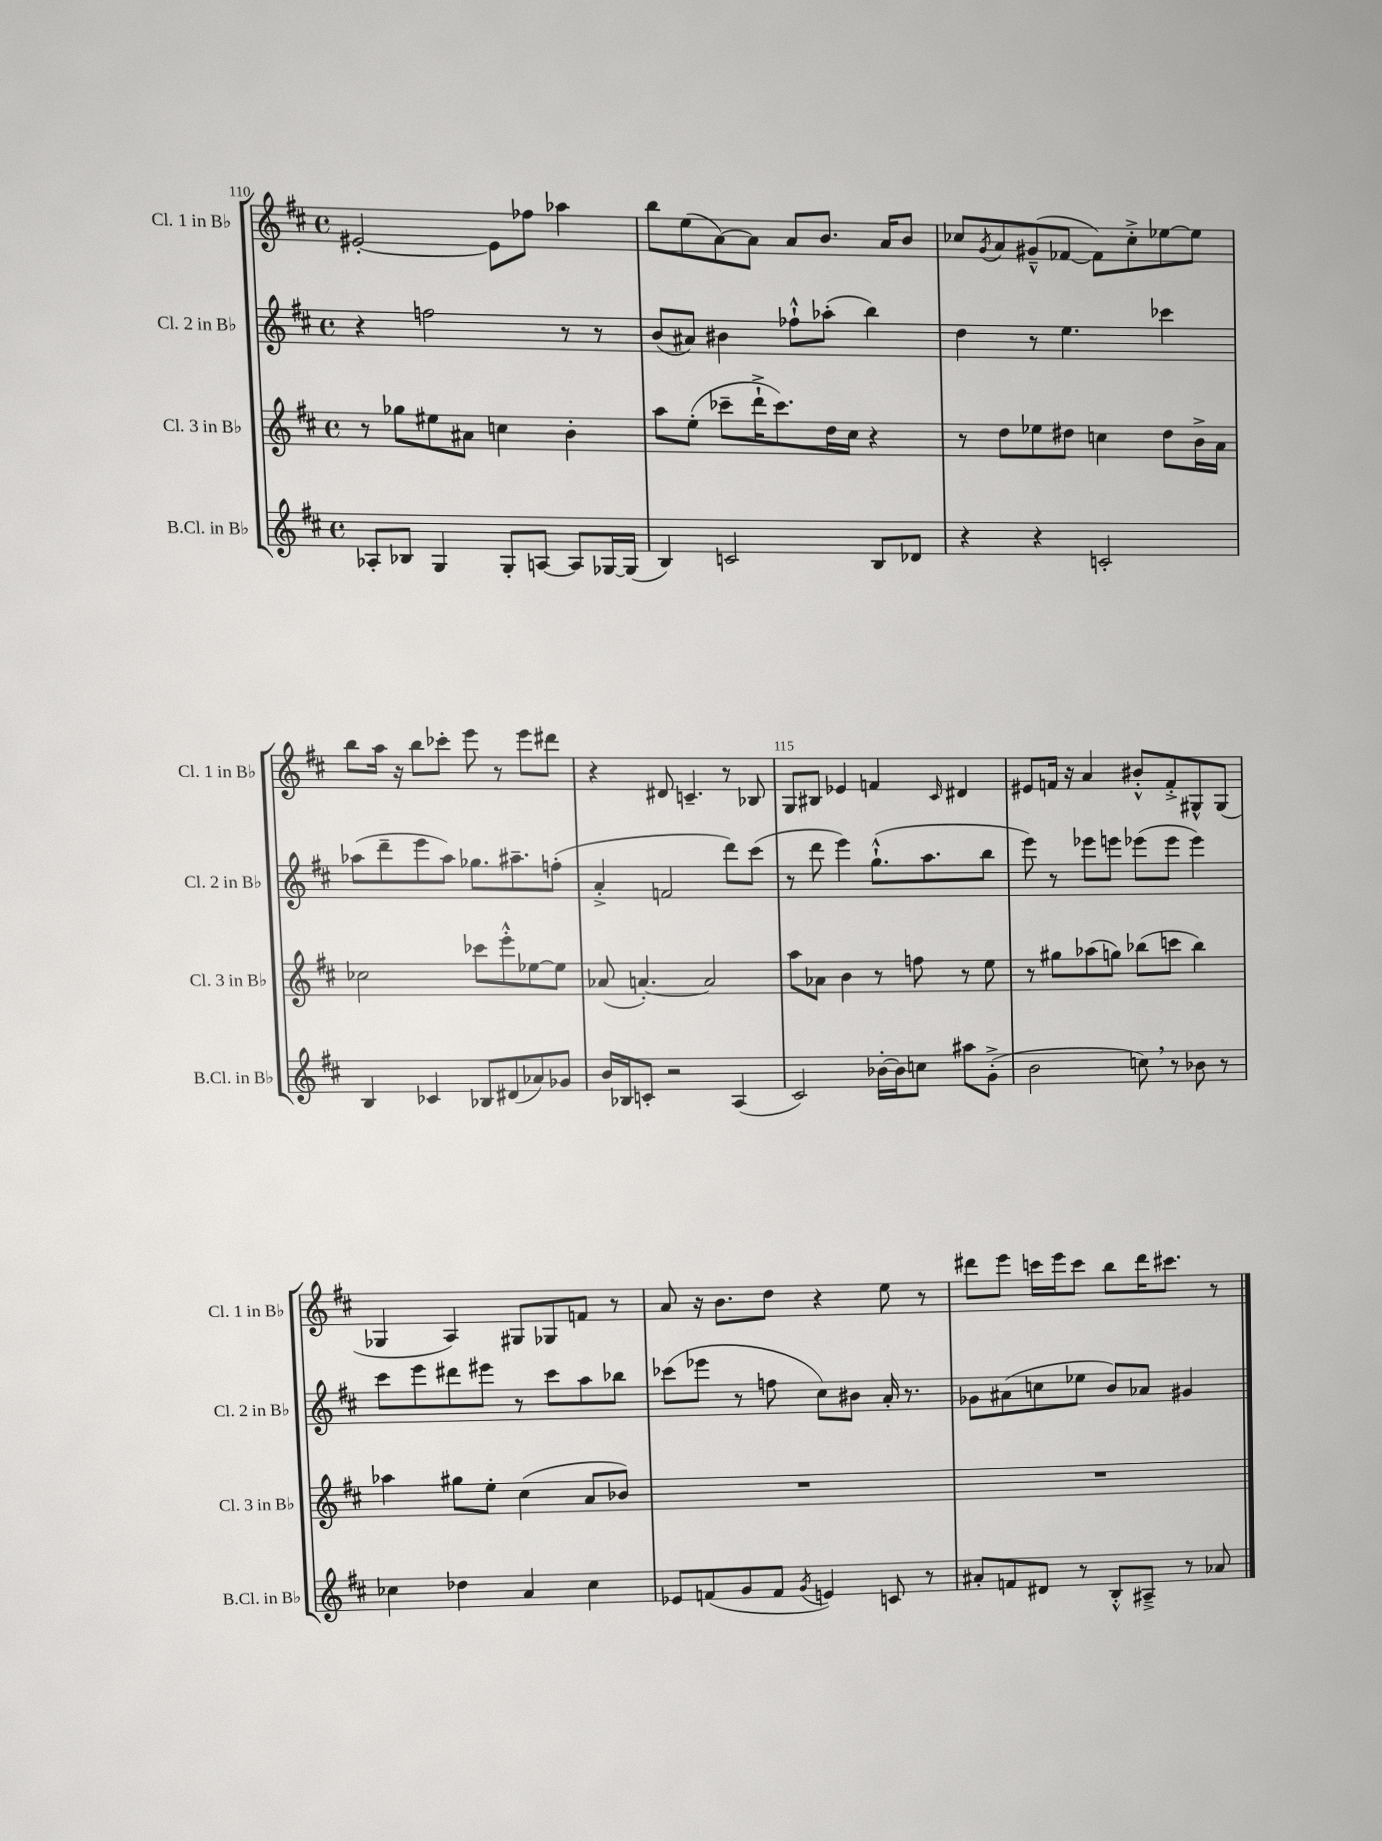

**kern	**kern	**kern	**kern
*staff4	*staff3	*staff2	*staff1
*clefG2	*clefG2	*clefG2	*clefG2
*k[f#c#]	*k[f#c#]	*k[f#c#]	*k[f#c#]
*M4/4	*M4/4	*M4/4	*M4/4
*met(c)	*met(c)	*met(c)	*met(c)
8A-'	8r	4r	[2e#'
8B-	8gg-	.	.
4G	8ee#	2ff	.
.	8a#	.	.
8G'	4cc	.	8e#]
[8A	.	.	8ff-
8A]	4b'	8r	4aa-
[16G-	.	8r	.
(16G-]	.	.	.
=	=	=	=
4B)	8aa	(8b	8bb
.	(8ee'	8a#)	(8ee
2c	8ccc-~	4b#	[8a)
.	16ddd`^	.	8a]
.	8.ccc-)	.	.
.	.	8ff-`^^	8a
.	16dd	(8aa-'	8.b
.	16cc#	.	.
8B	4r	4bb)	.
.	.	.	16a
8d-	.	.	8b
=	=	=	=
4r	8r	4dd	8cc-
.	.	.	8qg
.	8dd	.	8a
4r	8ee-	8r	(8g#~^^
.	8dd#	4.ee	[8f-
2c'	4cc	.	8f-])
.	.	.	8cc-'^
.	8dd#	4ccc-	[8ee-
.	16b^	.	8ee-]
.	16a	.	.
=	=	=	=
4B	2cc-	(8aa-	8bb
.	.	8ddd~	16aa
.	.	.	16r
4c-	.	8eee	8bb
.	.	8aa-)	8ccc-'
8B-	8ccc-	8.gg-	8eee
(8d#	8eee'^^	.	8r
.	.	8.aa#~	.
8a-)	[8ee-	.	8eee
8g-	8ee-]	(8ff'	8ddd#
=	=	=	=
16b	(8a-	4a'^	4r
16B-	.	.	.
8c'	[4.a')	.	.
2r	.	2f	8d#
.	.	.	4.c~
.	2a]	.	.
(4A	.	8ddd)	8r
.	.	(8ccc#	8B-
=	=	=	=
2c#)	8aa	8r	8G
.	8a-	8ddd	8B#
.	4b	4eee)	4e-
[16b-'	8r	(8.gg`^^	4f
16b-]	.	.	.
8cc	8ff	.	.
.	.	8.aa	.
.	.	.	16qqc#
8aa#	8r	.	4d#
(8g'^	8ee	8bb	.
=	=	=	=
2b	8r	8eee)	8e#
.	8gg#	8r	16f
.	.	.	16r
.	(8aa-	8eee-	4a
.	8gg)	8eee	.
8cc)	(8bb-	(8eee-	8b#'^^
8r	8ccc	8eee-	8f'^
8b-	4bb-)	4eee-)	8G#^^
8r	.	.	(8G#
=	=	=	=
4cc-	4aa-	8ccc#	4G-
.	.	8eee	.
4dd-	8gg#	8ddd#	4A)
.	8ee'	8eee#	.
4a	(4cc#	8r	8G#
.	.	8ccc#	8G-
4cc-	8a	8aa	8f
.	8b-)	8bb-	8r
=	=	=	=
8e-	1r	(8ccc-	8a
(8f	.	8eee-	16r
.	.	.	8.b
8g	.	8r	.
8f	.	8ff	8dd
8qg	.	.	.
4e)	.	8cc#)	4r
.	.	8b#	.
8c	.	16a'	8ee
.	.	8.r	.
8r	.	.	8r
=	=	=	=
8a#'	1r	8g-	8ddd#
8f	.	(8a#	8eee
8d#	.	8cc	16ccc
.	.	.	16eee
8r	.	8ee-	8ccc
8B'^^	.	8b)	8bb
8A#~^	.	8a-	16ddd#
.	.	.	8.ccc#
8r	.	4g#	.
8a-	.	.	8r
==	==	==	==
*-	*-	*-	*-
